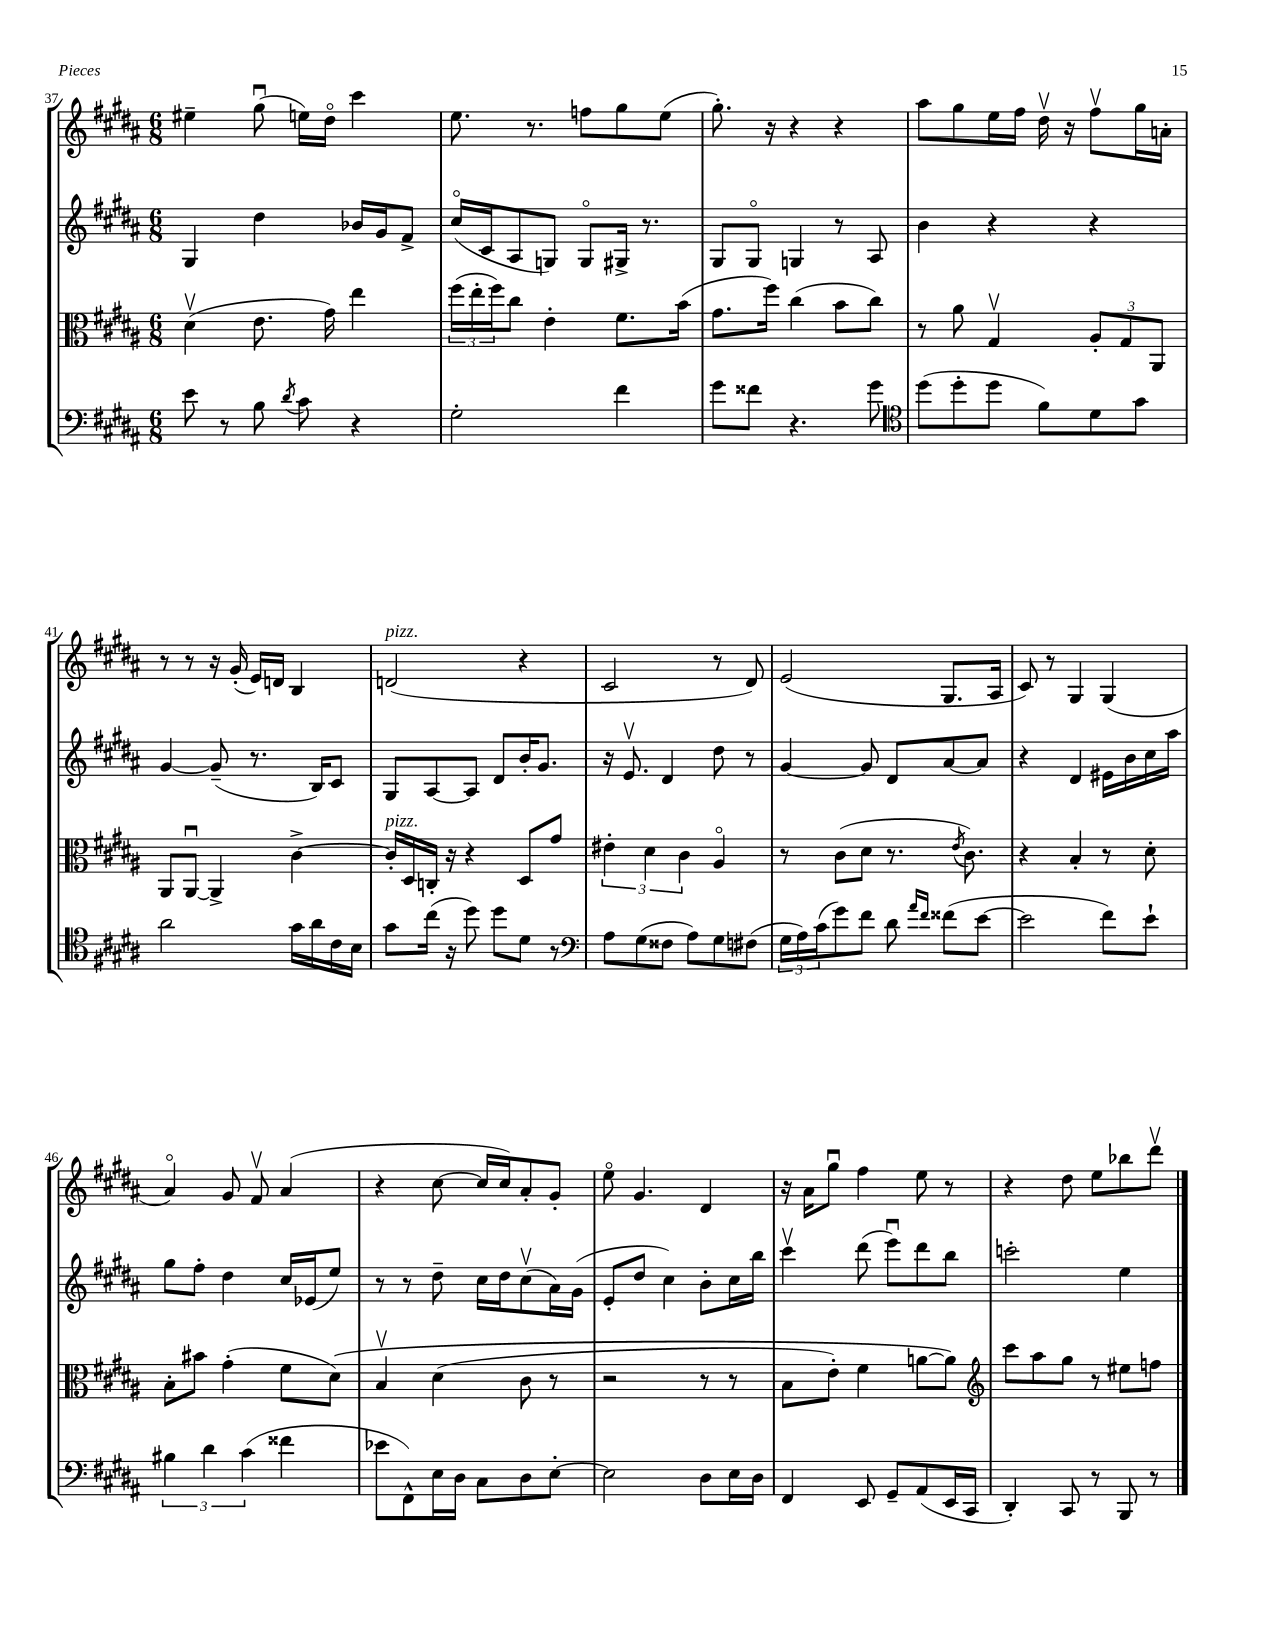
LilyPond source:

<<
\new StaffGroup <<
\new Staff = "s0" {
    \clef treble \key b \major \numericTimeSignature \time 6/8
    eis''4-- gis''8\downbow( e''16) dis''16\flageolet cis'''4 |
    e''8. r8. f''8 gis''8 e''8( |
    gis''8.-.) r16 r4 r4 |
    ais''8 gis''8 e''16 fis''16 dis''16\upbow r16 fis''8\upbow gis''16 a'16-. |
    r8 r8 r16 gis'16-.( e'16) d'16 b4 |
    d'2^\markup { \italic "pizz." }( r4 |
    cis'2 r8 dis'8) |
    e'2( gis8. ais16 |
    cis'8) r8 gis4 gis4( |
    ais'4\flageolet) gis'8 fis'8\upbow ais'4( |
    r4 cis''8~ cis''16 cis''16) ais'8-. gis'8-. |
    e''8\flageolet gis'4. dis'4 |
    r16 ais'16 gis''8\downbow fis''4 e''8 r8 |
    r4 dis''8 e''8 bes''8 dis'''8\upbow \bar "|." |
}
\new Staff = "s1" {
    \clef treble \key b \major \numericTimeSignature \time 6/8
    gis4 dis''4 bes'16 gis'16 fis'8-> |
    cis''16\flageolet( cis'16 ais8 g8) g8\flageolet gis16-> r8. |
    gis8 gis8\flageolet g4 r8 ais8 |
    b'4 r4 r4 |
    gis'4~ gis'8--( r8. b16) cis'8 |
    gis8 ais8~ ais8 dis'8 b'16-. gis'8. |
    r16 e'8.\upbow dis'4 dis''8 r8 |
    gis'4~ gis'8 dis'8 ais'8~ ais'8 |
    r4 dis'4 eis'16 b'16 cis''16 ais''16 |
    gis''8 fis''8-. dis''4 cis''16 ees'16( e''8) |
    r8 r8 dis''8-- cis''16 dis''16 cis''8\upbow( ais'16) gis'16( |
    e'8-. dis''8 cis''4) b'8-. cis''16 b''16 |
    cis'''4\upbow dis'''8( e'''8\downbow) dis'''8 b''8 |
    c'''2-. e''4 \bar "|." |
}
\new Staff = "s2" {
    \clef alto \key b \major \numericTimeSignature \time 6/8
    dis'4\upbow( e'8. gis'16) e''4 |
    \tuplet 3/2 { fis''16( e''16-. fis''16) } cis''8 e'4-. fis'8. b'16( |
    gis'8. fis''16) cis''4( b'8 cis''8) |
    r8 ais'8 gis4\upbow \tuplet 3/2 { ais8-. gis8 ais,8 } |
    ais,8 ais,8~\downbow ais,4-> cis'4~-> |
    cis'16-.^\markup { \italic "pizz." } dis16 c16-. r16 r4 dis8 gis'8 |
    \tuplet 3/2 { eis'4-. dis'4 cis'4 } ais4\flageolet |
    r8 cis'8( dis'8 r8. \acciaccatura { e'8 } cis'8.) |
    r4 b4-. r8 dis'8-. |
    b8-. bis'8 gis'4-.( fis'8 dis'8)\( |
    b4\upbow dis'4( cis'8 r8 |
    r2 r8 r8 |
    b8 e'8-.) fis'4 a'8~ a'8\) |
    \clef treble cis'''8 ais''8 gis''8 r8 eis''8 f''8 \bar "|." |
}
\new Staff = "s3" {
    \clef bass \key b \major \numericTimeSignature \time 6/8
    e'8 r8 b8 \acciaccatura { dis'8 } cis'8 r4 |
    gis2-. fis'4 |
    gis'8 fisis'8 r4. gis'8 |
    \clef tenor dis''8( dis''8-. dis''8 fis'8) dis'8 gis'8 |
    ais'2 gis'16 ais'16 cis'16 b16 |
    gis'8 cis''16( r16 dis''8) dis''8 dis'8 r8 |
    \clef bass ais8 gis8( fisis8 ais8) gis8 fis8( |
    \tuplet 3/2 { gis16 ais16) cis'16( } gis'8) fis'8 dis'8 \grace { ais'16 fis'16 } fisis'8( e'8~ |
    e'2 fis'8) e'8-! |
    \tuplet 3/2 { bis4 dis'4 cis'4( } fisis'4 |
    ees'8 fis,8-^) e16 dis16 cis8 dis8 e8~-. |
    e2 dis8 e16 dis16 |
    fis,4 e,8 gis,8-- ais,8( e,16 cis,16 |
    dis,4-.) cis,8 r8 b,,8 r8 \bar "|." |
}
>>
>>
\layout { \context { \Score currentBarNumber = #37 } }
